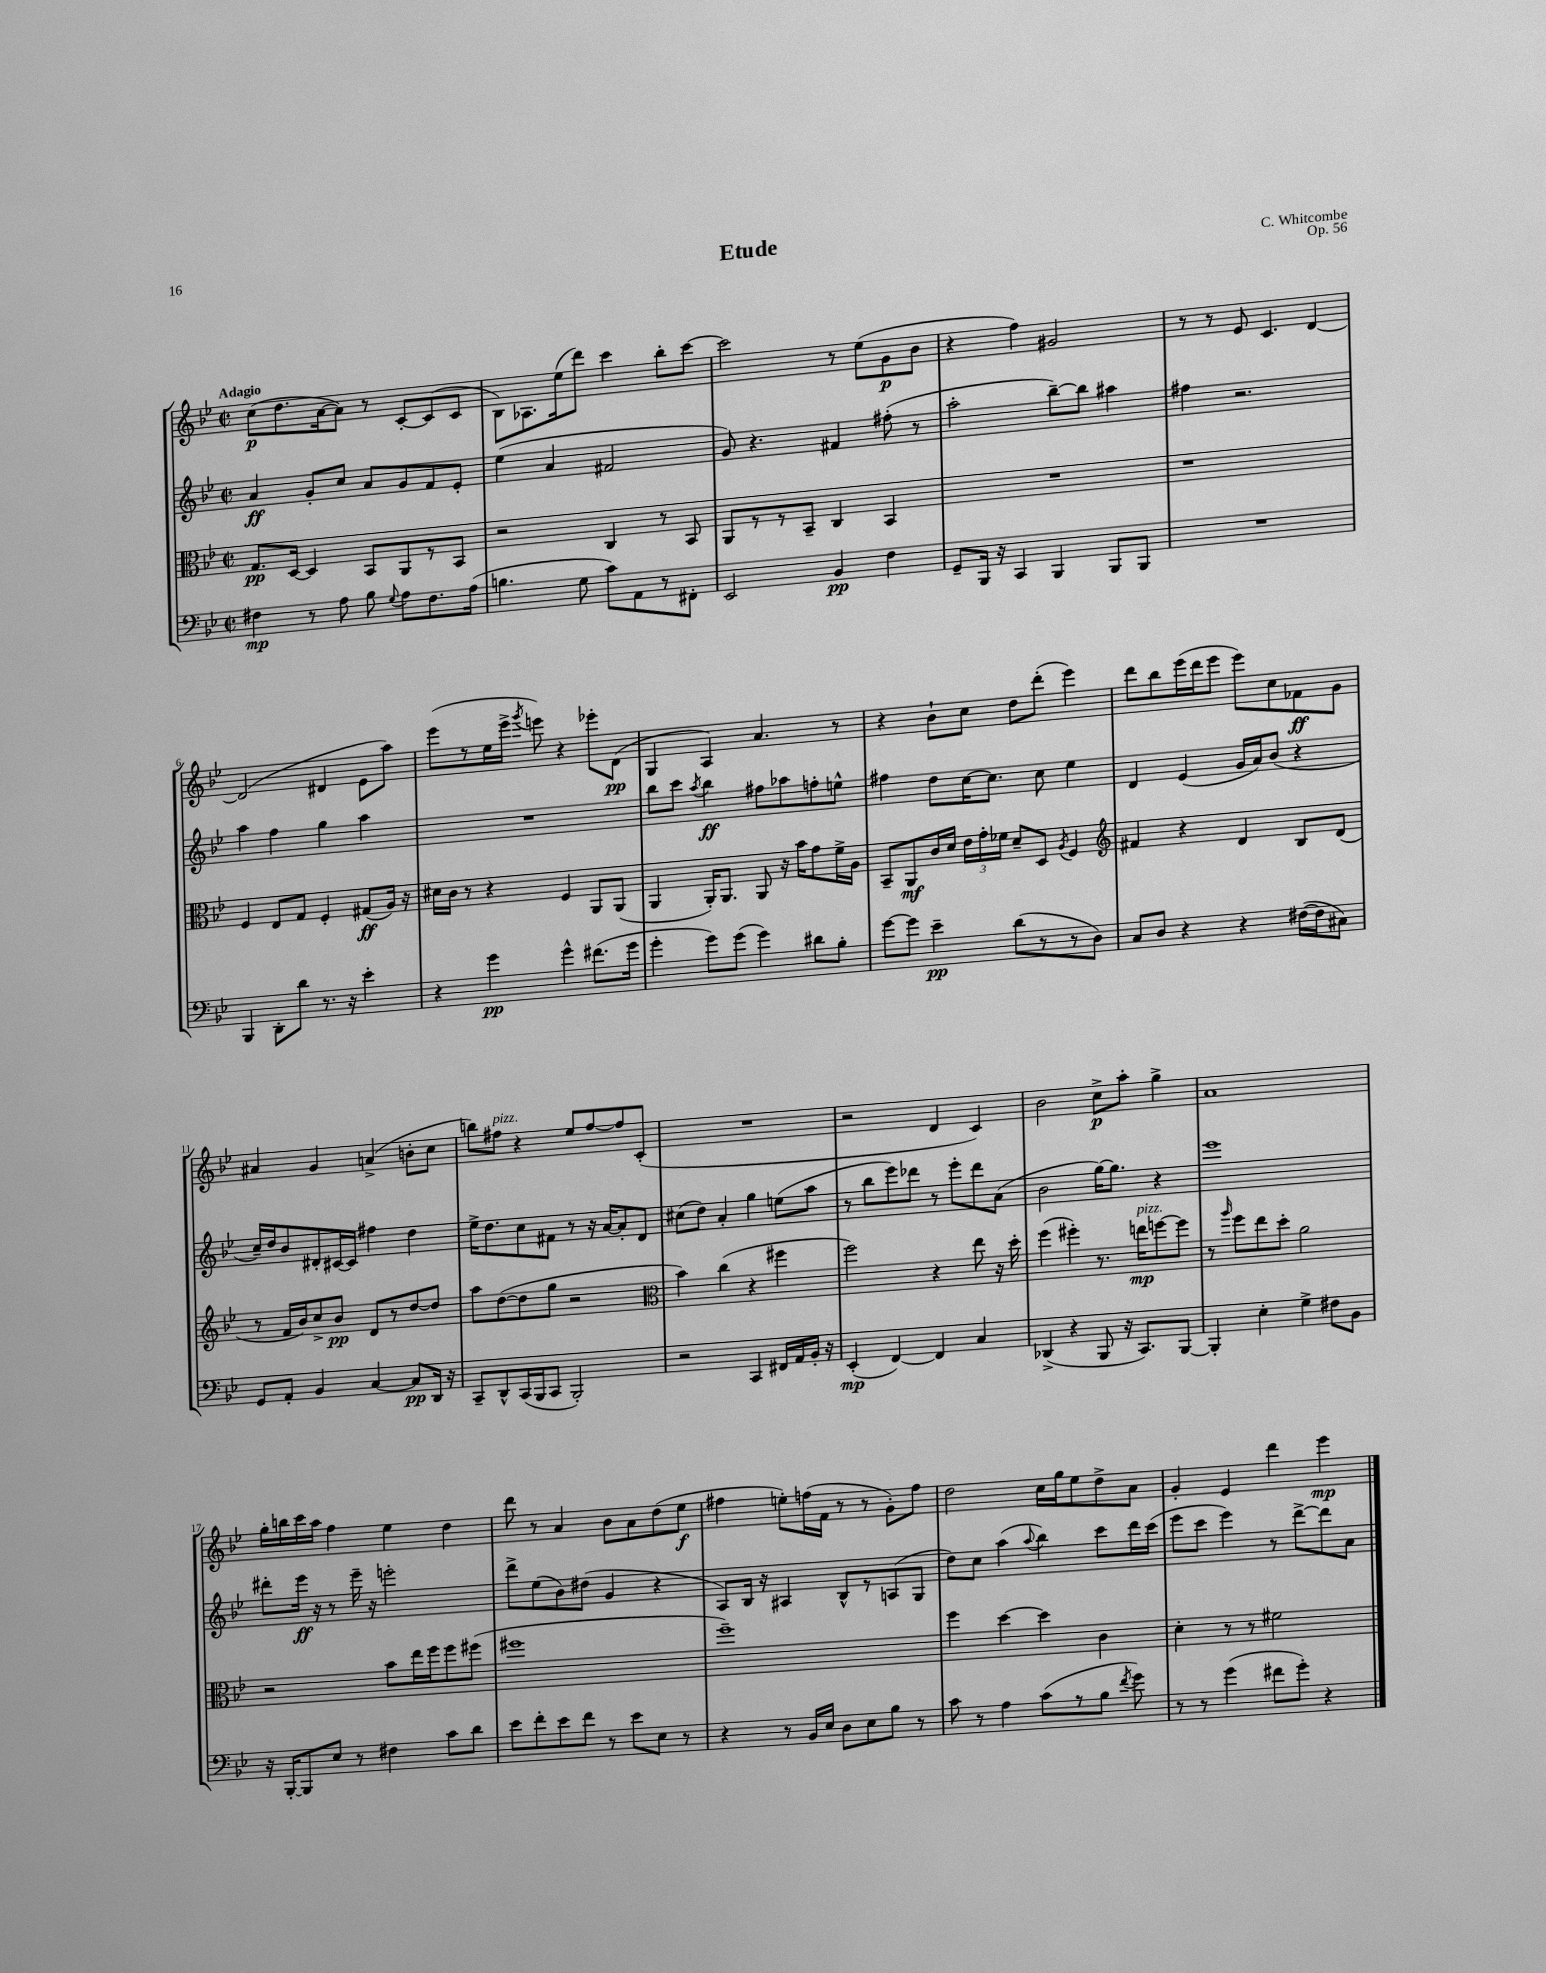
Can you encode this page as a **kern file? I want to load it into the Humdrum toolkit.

**kern	**kern	**kern	**kern
*staff4	*staff3	*staff2	*staff1
*clefF4	*clefC3	*clefG2	*clefG2
*k[b-e-]	*k[b-e-]	*k[b-e-]	*k[b-e-]
*M2/2	*M2/2	*M2/2	*M2/2
*met(c|)	*met(c|)	*met(c|)	*met(c|)
4F#	8.G	4a	(8cc
.	.	.	8.dd
.	[16D	.	.
8r	4D]	8g'	.
.	.	.	[16a
8A	.	8cc	8a])
8B-	8BB-	8a	8r
8qqG	.	.	.
8A	8AA	8g	[8c'
8.F#	8r	8f	(8c]
.	8BB-	8e-'	8c
(16A	.	.	.
=	=	=	=
4.B	2r	(4ee-	8B-)
.	.	.	8.A-
.	.	4a	.
.	.	.	(16ee-
8G	.	.	8ddd)
8c)	4C	2f#	4ccc
8AA	.	.	.
8r	8r	.	8bb-'
8FF#'	8BB-	.	[8ccc
=	=	=	=
2EE-	8AA	8g)	2ccc]
.	8r	4.r	.
.	8r	.	.
.	8BB-~	.	.
4BB-	4C	4f#	8r
.	.	.	(8ee-
4F	4BB-	(8ff#'	8g
.	.	8r	8b-
=	=	=	=
8GG~	1r	2aa'	4r
16BBB-	.	.	.
16r	.	.	.
4CC	.	.	4ff)
4BBB-	.	[8bb-~)	2g#
.	.	8bb-]	.
8BBB-	.	4aa#	.
8BBB-	.	.	.
=	=	=	=
1r	1r	4ff#	8r
.	.	.	8r
.	.	2.r	8e-
.	.	.	4.c
.	.	.	[4d
=	=	=	=
4BBB-	4F	4aa	(2d]
8DD'	8E-	4ff	.
8d	8G	.	.
8.r	4F'	4gg	4d#
16r	.	.	.
4e-'	(8G#	4aa	8e-
.	16A)	.	8aa)
.	16r	.	.
=	=	=	=
4r	16d#	1r	(8eee-
.	16c	.	.
.	8r	.	8r
4g	4r	.	16ee-
.	.	.	16eee-^
.	.	.	8qggg
.	.	.	8eee)
4g^^	4F	.	4r
(8.f#	8AA	.	8eee-'
.	(8AA	.	(8d
16g	.	.	.
=	=	=	=
4g'	4AA	8bb-	4G
.	.	8ccc	.
.	.	8qaa	.
8g)	16AA')	4bb-	4A)
.	8.AA	.	.
(8g	.	.	.
4g)	8AA	8ff#	4.a
.	16r	8aa-	.
.	16b-	.	.
8d#	8g	8ff'	.
8B-'	16f^	8ee^^	8r
.	16A	.	.
=	=	=	=
[8g	8BB-~	4ff#	4r
8g]	8AA	.	.
4e-~	16c	8dd	8b-`
.	16d	.	.
.	24e-	[16cc	8cc
.	24g'	.	.
.	.	8.cc]	.
.	24f-	.	.
(8d	8d~	.	8dd
8r	8D	8cc	(8ddd'
.	8qA	.	.
8r	4F	4ee-	4eee-)
8D)	.	.	.
=	=	=	=
*	*clefG2	*	*
8C	4f#	4d	8ddd
8D	.	.	8bb-
4r	4r	(4e-	(16eee-
.	.	.	16ddd
.	.	.	8eee-
4r	4d	16g	8eee-)
.	.	16a)	.
.	.	(8b-	8cc
([16F#	8B-	4r	8f-
16F#]	.	.	.
8C#)	(8d	.	8g
=	=	=	=
8GG	8r	16cc~)	4a#
.	.	16dd	.
8AA'	16f	8b-	.
.	16b-)	.	.
4BB-	8cc^	8d#'	4g
.	8b-	[16c#	.
.	.	16c#]	.
[4C	8d	4ff#	(4a^
.	8r	.	.
8C]	[8dd	4dd	8b'
16DD	8dd]	.	8cc
16r	.	.	.
=	=	=	=
8CC~	8aa	16ee-^	8bb)
.	.	8.dd	.
8DD^^	([8dd	.	8ff#
(16CC	8dd]	8cc	4r
16BBB-	.	.	.
8CC	8gg	8f#	.
2BBB-')	2r	8r	8ee-
.	.	16r	[8ff#
.	.	[16a	.
.	.	8a']	8ff#]
.	.	8d	(8c'
=	=	=	=
*	*clefC3	*	*
2r	4b-)	(8cc#	1r
.	.	8dd)	.
.	(4cc	4a'	.
4CC	4r	4gg	.
16FF#	4ff#	(8ee	.
16AA	.	.	.
16BB-'	.	8aa	.
16r	.	.	.
=	=	=	=
(4EE-'	2ff)	8r	2r
.	.	8bb-	.
[4FF)	.	8eee-)	.
.	.	8ddd-	.
4FF]	4r	8r	4d
.	.	8eee-'	.
4C	8ee-	8ddd-	4c)
.	16r	(8a	.
.	16dd'	.	.
=	=	=	=
(4DD-^	(4ff	2b-	2b-
4r	4ff#')	.	.
8BBB-	8.r	[16gg)	8cc^
.	.	8.gg]	.
16r	.	.	8aa'
8.CC)	16ee	.	.
.	[8ff	4r	4gg^
[8BBB-	8ff]	.	.
=	=	=	=
4BBB-']	8r	1eee-	1a
.	16qqaa	.	.
.	8ff	.	.
4E-'	8ee-	.	.
.	8dd'	.	.
4G^	2a	.	.
8F#	.	.	.
8BB-	.	.	.
=	=	=	=
16r	2r	8ddd#'	16gg'
[16BBB-'	.	.	16bb
8BBB-]	.	16eee-	16ccc
.	.	16r	16aa
8E-	.	8r	4ff
8r	.	16eee-~	.
.	.	16r	.
4F#	8b-	2eee'	4ee-
.	16ee-	.	.
.	16ff	.	.
8c	8ff	.	4dd
8d	(8ff#	.	.
=	=	=	=
8e-	1ff#	8ddd^	8ddd
8f'	.	(8ee-	8r
8e-	.	8b-)	4a
8f	.	(8dd#	.
8r	.	4g	8b-
8e-	.	.	8a
8E-	.	4r	(8dd
8r	.	.	8ee-
=	=	=	=
4r	1ff~)	8A)	4ff#
.	.	16B-	.
.	.	16r	.
8r	.	4A#	8ee')
16BB-	.	.	(16ff
16E-	.	.	16f
8D	.	8B-^^	8r
8E-	.	8r	8r
8B-	.	(8A	8g')
8r	.	8G	8ff
=	=	=	=
8c	4ff	8dd)	2dd
8r	.	8cc	.
4A	[4dd	(4aa	.
.	.	8qqaa	.
(8c	4dd]	4bb-)	16cc
.	.	.	16gg
8r	.	.	8ee-
8B-	4c	8ccc	8dd^
8qf	.	.	.
8g)	.	16ddd	8a
.	.	(16ccc	.
=	=	=	=
8r	4d'	8eee-	4g'
8r	.	8ccc	.
(4g	8r	4eee-)	4e-
.	8r	.	.
8f#	2f#	8r	4ddd
8g')	.	[8ddd^	.
4r	.	8ddd]	4eee-
.	.	8a	.
==	==	==	==
*-	*-	*-	*-
